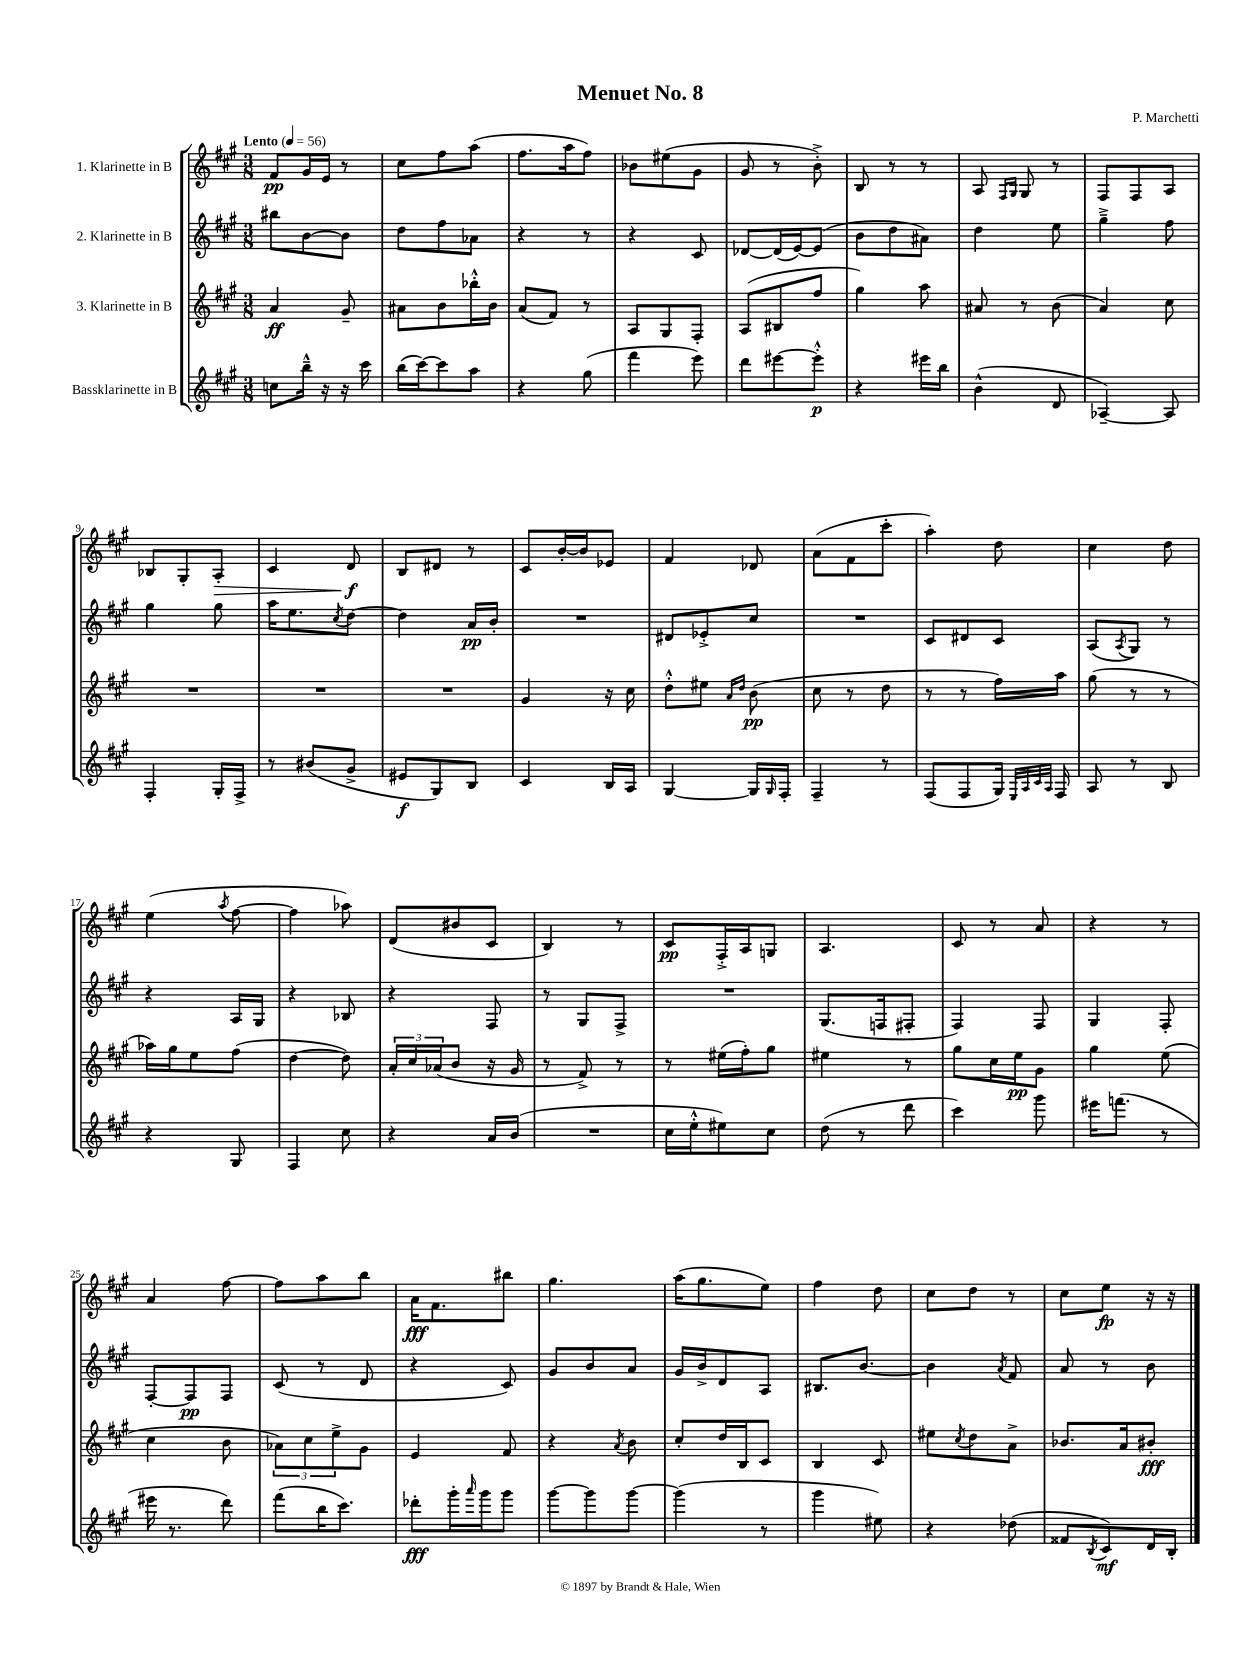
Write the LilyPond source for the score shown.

\header { title = "Menuet No. 8" composer = "P. Marchetti" }
<<
\new StaffGroup <<
\new Staff = "s0" \with { instrumentName = "1. Klarinette in B" } {
    \clef treble \key a \major \numericTimeSignature \time 3/8 \tempo "Lento" 4 = 56
    fis'8\pp gis'16 e'16 r8 |
    cis''8 fis''8 a''8( |
    fis''8. a''16 fis''8) |
    bes'8 eis''8( gis'8 |
    gis'8 r8 b'8-.->) |
    b8 r8 r8 |
    a8 \grace { fis16 gis16 } gis8 r8 |
    fis8 fis8 a8 |
    bes8 gis8-. a8-.\> |
    cis'4 d'8\f\! |
    b8 dis'8 r8 |
    cis'8 b'16~-. b'16 ees'8 |
    fis'4 des'8 |
    a'8( fis'8 cis'''8-. |
    a''4-.) d''8 |
    cis''4 d''8 |
    e''4( \acciaccatura { a''8 } fis''8~ |
    fis''4 aes''8) |
    d'8( bis'8 cis'8 |
    b4) r8 |
    cis'8\pp fis16-.-> a16 g8 |
    a4. |
    cis'8 r8 a'8 |
    r4 r8 |
    a'4 fis''8~ |
    fis''8 a''8 b''8 |
    a'16\fff fis'8. bis''8 |
    gis''4. |
    a''16( gis''8. e''8) |
    fis''4 d''8 |
    cis''8 d''8 r8 |
    cis''8 e''8\fp r16 r16 \bar "|." |
}
\new Staff = "s1" \with { instrumentName = "2. Klarinette in B" } {
    \clef treble \key a \major \numericTimeSignature \time 3/8
    bis''8 b'8~ b'8 |
    d''8 fis''8 aes'8 |
    r4 r8 |
    r4 cis'8 |
    des'8~ des'16( e'16~) e'8( |
    b'8 d''8 ais'8) |
    d''4 e''8 |
    gis''4---> fis''8 |
    gis''4 gis''8 |
    a''16 e''8. \acciaccatura { cis''8 } d''8~ |
    d''4 a'16\pp b'16-. |
    R4. |
    dis'8 ees'8-.-> cis''8 |
    R4. |
    cis'8 dis'8 cis'8 |
    a8( \acciaccatura { a8 } gis8) r8 |
    r4 a16 gis16 |
    r4 bes8 |
    r4 fis8 |
    r8 gis8 fis8-> |
    R4. |
    gis8.( f16 fis8-. |
    fis4) fis8 |
    gis4 fis8-. |
    fis8~-. fis8\pp fis8 |
    cis'8( r8 d'8 |
    r4 cis'8) |
    gis'8 b'8 a'8 |
    gis'16 b'16-> d'8 a8 |
    bis8. b'8.~ |
    b'4 \acciaccatura { a'8 } fis'8 |
    a'8 r8 b'8 \bar "|." |
}
\new Staff = "s2" \with { instrumentName = "3. Klarinette in B" } {
    \clef treble \key a \major \numericTimeSignature \time 3/8
    a'4\ff gis'8-- |
    ais'8 b'8 bes''16-.-^ b'16 |
    a'8( fis'8) r8 |
    a8 gis8 fis8-. |
    a8( bis8 fis''8 |
    gis''4) a''8 |
    ais'8 r8 b'8( |
    a'4) cis''8 |
    R4. |
    R4. |
    R4. |
    gis'4 r16 cis''16 |
    d''8-.-^ eis''8 \grace { a'16 d''16 } b'8\pp( |
    cis''8 r8 d''8 |
    r8 r8 fis''16) a''16 |
    gis''8( r8 r8 |
    aes''16) gis''16 e''8 fis''8( |
    d''4~ d''8) |
    \tuplet 3/2 { a'16-. cis''16 aes'16( } b'8 r16 gis'16 |
    r8 fis'8->) r8 |
    r8 eis''16( fis''16-.) gis''8 |
    eis''4 r8 |
    gis''8 cis''16 e''16\pp gis'8 |
    gis''4 e''8( |
    cis''4 b'8 |
    \tuplet 3/2 { aes'8) cis''8 e''8-> } gis'8 |
    e'4 fis'8 |
    r4 \acciaccatura { a'8 } b'8 |
    cis''8-. d''16 b16 cis'8 |
    b4 cis'8 |
    eis''8 \acciaccatura { cis''8 } d''8 a'8-> |
    bes'8. a'16 bis'8-.\fff \bar "|." |
}
\new Staff = "s3" \with { instrumentName = "Bassklarinette in B" } {
    \clef treble \key a \major \numericTimeSignature \time 3/8
    c''8 b''16---^ r16 r16 cis'''16 |
    b''16( cis'''16~) cis'''8 a''8 |
    r4 gis''8( |
    fis'''4 e'''8) |
    d'''8 eis'''8~ eis'''8-.-^\p |
    r4 eis'''16 b''16 |
    b'4-^( d'8 |
    aes4~--) aes8 |
    fis4-. gis16-. fis16-> |
    r8 bis'8( gis'8-> |
    eis'8\f gis8) b8 |
    cis'4 b16 a16 |
    gis4~ gis16 \grace { gis16 } fis16-. |
    fis4-- r8 |
    fis8( fis8 gis16) \grace { e32 a32 cis'32 a32 } fis16 |
    a8 r8 b8 |
    r4 gis8 |
    fis4 cis''8 |
    r4 a'16 b'16( |
    R4. |
    cis''16 e''16-.-^ eis''8) cis''8 |
    d''8( r8 d'''8 |
    cis'''4) gis'''8 |
    eis'''16 f'''8.( r8 |
    eis'''16 r8. d'''8) |
    fis'''8( b''16 cis'''8.) |
    des'''8-.\fff gis'''16-. \grace { a'''16 } gis'''16 gis'''8 |
    gis'''8~ gis'''8 gis'''8~ |
    gis'''4( r8 |
    gis'''4 eis''8) |
    r4 des''8( |
    fisis'8 \acciaccatura { b8 } cis'8\mf) d'16 b16-. \bar "|." |
}
>>
>>
